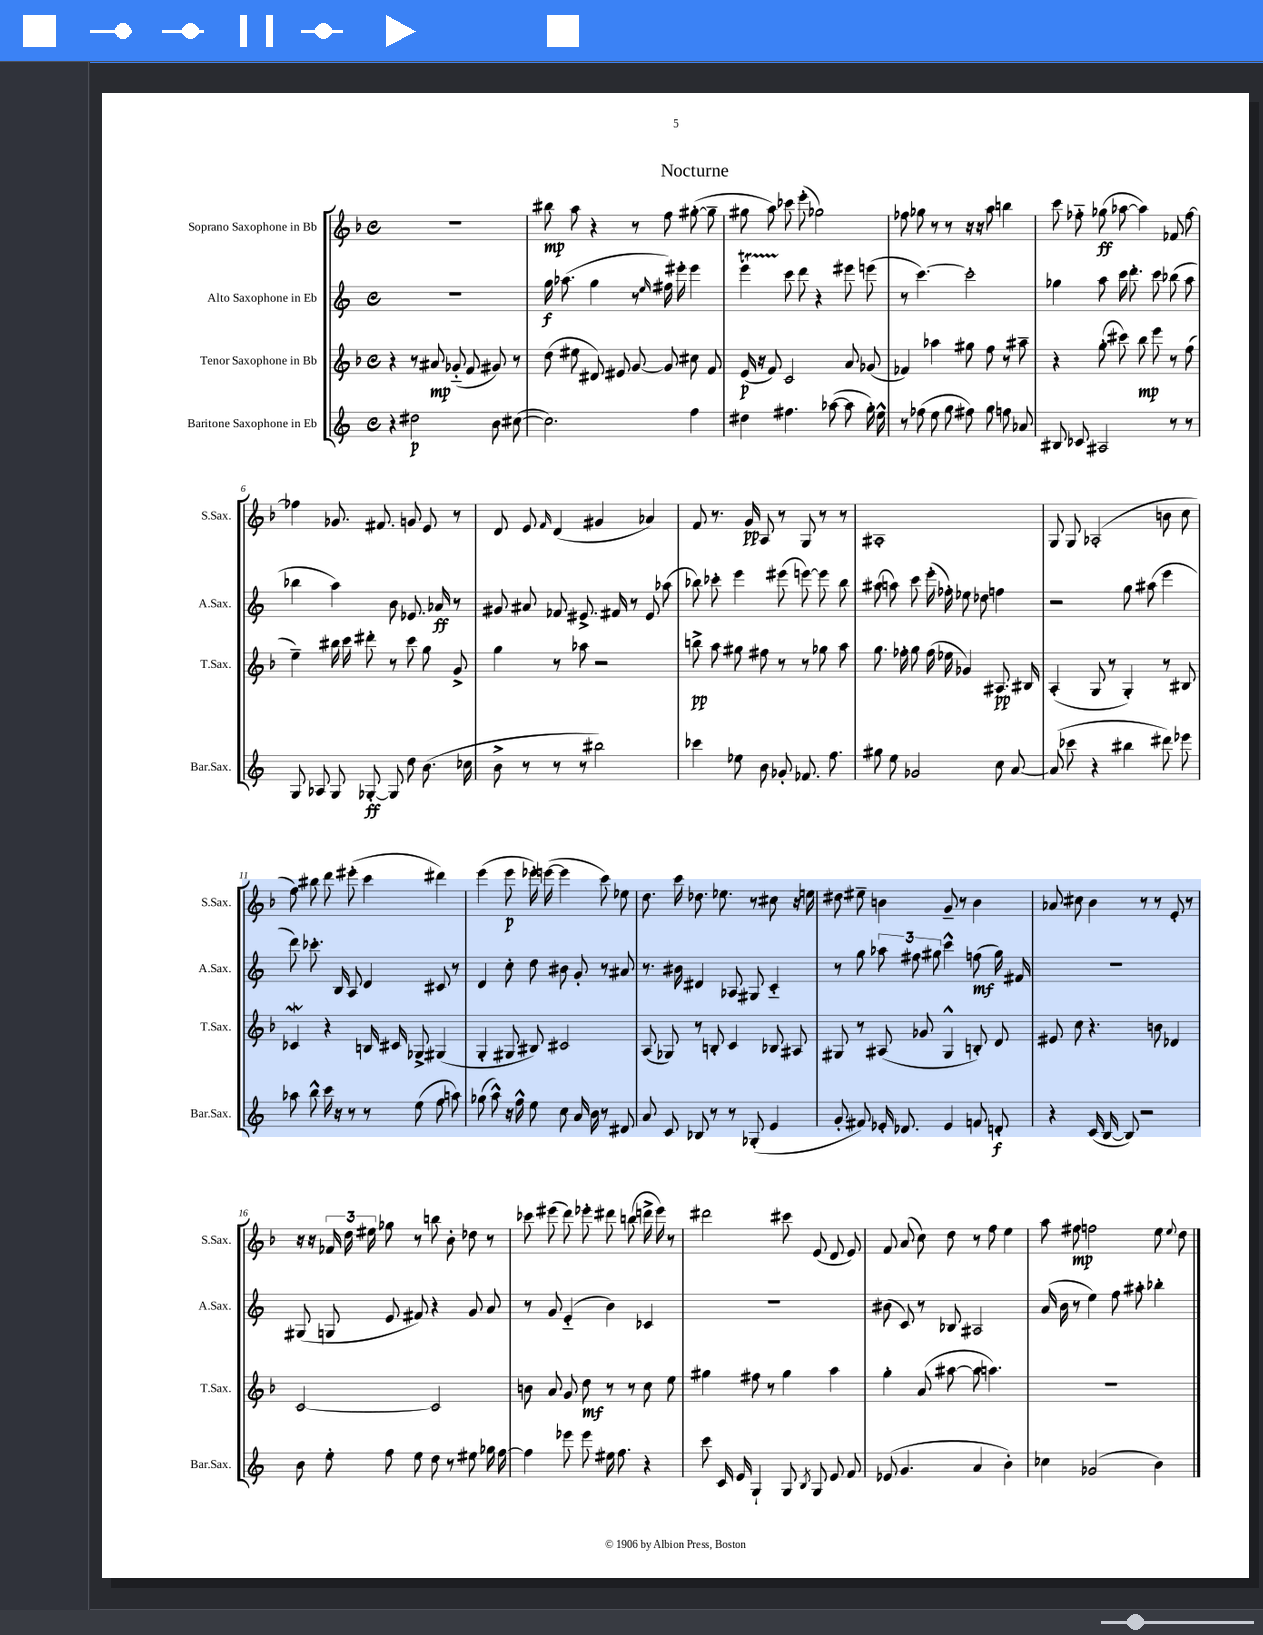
\header { title = "Nocturne" }
<<
\new StaffGroup <<
\new Staff = "s0" \with { instrumentName = "Soprano Saxophone in Bb" shortInstrumentName = "S.Sax." } {
    \clef treble \key f \major \defaultTimeSignature \time 4/4
    \autoBeamOff R1 |
    bis''8\mp a''8 r4 r8 f''8 gis''8~-.( gis''8-- |
    gis''8 a''8) ces'''8 e'''8-.( ges''2) |
    fes''8 ges''8 r8 r8 r16 r16 a''8 b''4 |
    c'''8 fes''8-_ ges''8\ff( aes''8~ aes''4) fes'8 fes''8~ |
    fes''4 ges'8. fis'8. g'8 e'8 r8 |
    d'8 e'8 \grace { f'16 } d'4( gis'4 aes'4) |
    f'8 r8. g'16\pp a8 r8 g8 r8 r8 |
    ais1-. |
    g8 g8 aes2-.( b'8 c''8 |
    f''8) bis''8 d'''8 eis'''8-.( c'''4 dis'''4) |
    e'''4( e'''8\p ees'''16-.) e'''16~( e'''4 c'''8) ees''8 |
    d''8. c'''16 des''8. ees''8. r8 cis''8 r16 e''16 |
    dis''8 eis''8-- b'4 g'8-- r8 b'4 |
    aes'8 cis''8 bes'4 r8 r8 e'8-. r8 |
    r16 r16 \tuplet 3/2 { fes'16 d''16 eis''16 } ges''8 r8 b''8 bes'8-. des''8 r8 |
    ces'''8 eis'''8( d'''8) ees'''8-. dis'''8 b''8( d'''16-> ees'''16) r8 |
    dis'''2 cis'''8 e'8( d'8 e'8) |
    f'8 a'8( c''8) d''8 r8 f''8 e''4 |
    a''8 fis''8\mp f''2 e''8 \appoggiatura { e''8 } d''8 \bar "|." |
}
\new Staff = "s1" \with { instrumentName = "Alto Saxophone in Eb" shortInstrumentName = "A.Sax." } {
    \clef treble \key c \major \defaultTimeSignature \time 4/4
    \autoBeamOff R1 |
    g''16\f aes''8.( g''4 r8 \grace { e''16 } fis''16) eis'''16-. eis'''4 |
    e'''4\startTrillSpan c'''8\stopTrillSpan d'''8 r4 eis'''8 e'''8( |
    r8 c'''4.~) c'''2-. |
    ges''4 a''8 c'''16 d'''8.-. c'''8 bes''8( a''8 |
    bes''4 a''4) b'8 ees'8. aes'16\ff r8 |
    gis'8 ais'8 fes'8 eis'8.-> fis'16 r8 eis'8 aes''8( |
    bes''8) ces'''8-. e'''4 eis'''8( e'''8~) e'''8 bes''8 |
    ais''8( a''8) c'''8 e'''16-.( fes''16-.) ees''8 des''8 f''4 |
    r2 g''8 ais''8( e'''4 |
    d'''8) ces'''8.-. b16 a8 d'4 cis'8 r8 |
    d'4 c''8-. d''8 bis'8 g'8-. r8 ais'8 |
    r8. bis'16 dis'4 aes8 gis8 c'4-_ |
    r8 g''8 \tuplet 3/2 { aes''8 fis''8 gis''8 } c'''4-^ f''8\mf( gis''16) fis'16 |
    R1 |
    gis8( g8 e'8 fis'8) r4 g'8 a'8 |
    r8 g'8 e'4-_( b'4) ces'4 |
    R1 |
    bis'8( c'8) r8 bes8 ais2 |
    a'16( b'16 r8 e''4) f''8 ais''8-. bes''4-. \bar "|." |
}
\new Staff = "s2" \with { instrumentName = "Tenor Saxophone in Bb" shortInstrumentName = "T.Sax." } {
    \clef treble \key f \major \defaultTimeSignature \time 4/4
    \autoBeamOff r4 r8 ais'8\mp ges'8-_( f'8 gis'8) r8 |
    d''8( eis''8 dis'8) eis'8 g'8~ g'8 cis''8 f'8 |
    e'16\p( r16 f'8) c'2 a'8 ges'8( |
    fes'4) aes''4 gis''8 f''8 r8 ais''8-- |
    r4 g''8-.( cis'''8) bes''8\mp e'''8 r8 f''8( |
    e''4--) bis''16 c'''16 dis'''8-. r8 c'''8 g''8 g'8-> |
    g''4 r8 aes''8 r2 |
    b''8->\pp a''8 gis''8 fis''8 r8 r8 ges''8 a''8 |
    g''8. fes''16-. g''8 fes''16( ees''16 ges'4) ais8.\pp bis16 |
    a4-.( g8 r8 g4-.) r8 bis8 |
    ces'4\mordent r4 b16 cis'16 ges8-> gis4( |
    g4-. gis8 bis8) cis'2 |
    a8( ges8) r8 b8-. c'4 bes8 ais8 |
    gis8 r8 ais8( ges'8 gis4-^ b8-.) d'8 |
    eis'8 c''8 r4. b'8 des'4 |
    c'2~ c'2 |
    b'8 a'8 g'8 d''8\mf r8 r8 c''8 e''8 |
    gis''4 fis''8 r8 gis''4 a''4 |
    g''4-. a'8( ais''8~ ais''8 a''4.) |
    R1 \bar "|." |
}
\new Staff = "s3" \with { instrumentName = "Baritone Saxophone in Eb" shortInstrumentName = "Bar.Sax." } {
    \clef treble \key c \major \defaultTimeSignature \time 4/4
    \autoBeamOff r4 dis''2\p b'8 cis''8~( |
    cis''2.) f''4 |
    dis''4 fis''4. aes''8~( aes''8 g''16-.) e''16-^ |
    r8 fes''8( e''8 g''8 fis''8) g''8 f''8 aes'8 |
    bis8 ces'8 ais2 r8 r8 |
    g8 aes8 g8 ges8~-.\ff ges8 d''8 b'8.( ces''16 |
    b'8-> r8 r8 r8 bis''2) |
    ces'''4 ees''8 b'8 ges'8-. fes'8. f''8. |
    gis''8 e''8 ges'2 c''8 a'8~ |
    a'8( ces'''8 r4 bis''4 dis'''8) ees'''8 |
    aes''8 b''8-^ c'''16 r16 r8 r8 e''8( f''8 a''8) |
    ges''8( a''8-^) r16 f''16-^ e''8 c''8 a'16 b'16 r8 dis'8 |
    a'8 c'8 bes8 r8 r8 ges8-.( e'4 |
    g'8-. fis'8) ees'16-. des'8. ees'4 f'8 d'8-.\f |
    r4 c'16( b16~ b8) r2 |
    b'8 e''8-. f''8 e''8 d''8 r8 eis''8 ges''16 f''16~ |
    f''4 ees'''8 ees'''8 eis''16 f''8. r4 |
    c'''8 c'16 e'16 g4-! g8 \acciaccatura { b8 } g8 e'8 f'8 |
    ees'8( g'4. a'4 b'4-.) |
    ces''4 ges'2( b'4) \bar "|." |
}
>>
>>
